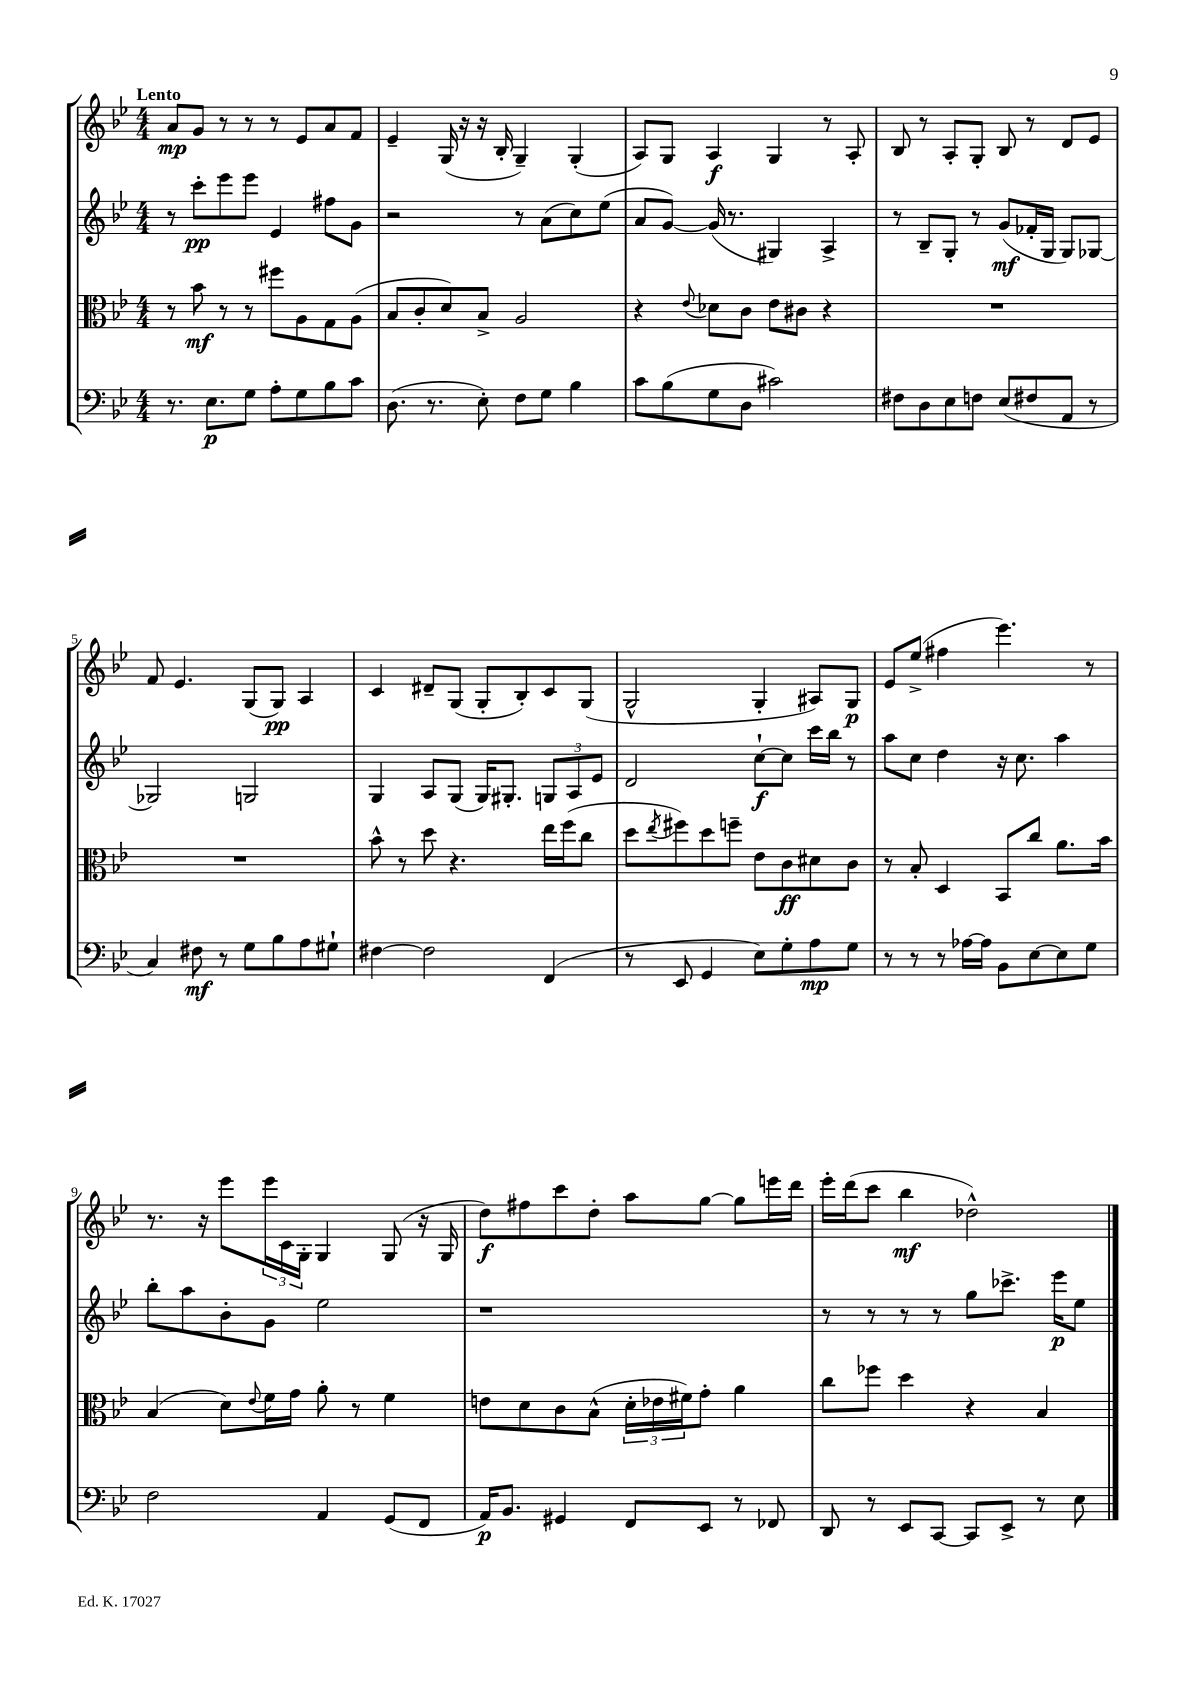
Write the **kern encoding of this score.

**kern	**kern	**kern	**kern
*staff4	*staff3	*staff2	*staff1
*clefF4	*clefC3	*clefG2	*clefG2
*k[b-e-]	*k[b-e-]	*k[b-e-]	*k[b-e-]
*M4/4	*M4/4	*M4/4	*M4/4
8.r	8r	8r	8a
.	8b-	8ccc'	8g
8.E-	.	.	.
.	8r	8eee-	8r
8G	8r	8eee-	8r
8A'	8ff#	4e-	8r
8G	8A	.	8e-
8B-	8G	8ff#	8a
8c	(8A	8g	8f
=	=	=	=
(8.D	8B-	2r	4e-~
.	8c'	.	.
8.r	.	.	.
.	8d)	.	(16G
.	.	.	16r
8E-')	8B-^	.	16r
.	.	.	16B-'
8F	2A	8r	4G~)
8G	.	(8a	.
4B-	.	8cc)	(4G'
.	.	(8ee-	.
=	=	=	=
8c	4r	8a	8A)
(8B-	.	[8g)	8G
.	8qqe-	.	.
8G	8d-	(16g]	4A
.	.	8.r	.
8D	8c	.	.
2c#)	8e-	4G#)	4G
.	8c#	.	.
.	4r	4A^	8r
.	.	.	8A'
=	=	=	=
8F#	1r	8r	8B-
8D	.	8B-~	8r
8E-	.	8G'	8A'
8F	.	8r	8G'
(8E-	.	(8g	8B-
8F#	.	16f-'	8r
.	.	16G	.
8AA	.	8G)	8d
8r	.	[8G-	8e-
=	=	=	=
4C)	1r	2G-]	8f
.	.	.	4.e-
8F#	.	.	.
8r	.	.	.
8G	.	2G	(8G
8B-	.	.	8G)
8A	.	.	4A
8G#`	.	.	.
=	=	=	=
[4F#	8b-^^	4G	4c
.	8r	.	.
2F#]	8dd	8A	8d#~
.	4.r	(8G	(8G
.	.	16G)	8G'
.	.	8.G#'	.
.	.	.	8B-')
(4FF	16ee-	12G	8c
.	(16ff	.	.
.	.	12A	.
.	8cc	.	(8G
.	.	12e-	.
=	=	=	=
8r	8dd	2d	2G^^
.	8qee-	.	.
8EE-	8ff#)	.	.
4GG	8dd	.	.
.	8ff~	.	.
8E-)	8e-	[8cc`	4G'
8G'	8c	8cc]	.
8A	8d#	16ccc	8A#)
.	.	16bb-	.
8G	8c	8r	8G
=	=	=	=
8r	8r	8aa	8e-
8r	8B-'	8cc	(8ee-^
8r	4D	4dd	4ff#
[16A-	.	.	.
16A-]	.	.	.
8BB-	8BB-	16r	4.eee-)
.	.	8.cc	.
[8E-	8cc	.	.
8E-]	8.a	4aa	.
8G	.	.	8r
.	16b-	.	.
=	=	=	=
2F	(4B-	8bb-'	8.r
.	.	8aa	.
.	.	.	16r
.	8d)	8b-'	8eee-
.	8qqe-	.	.
.	16f	8g	24eee-
.	.	.	24c
.	16g	.	.
.	.	.	24G'
4AA	8a'	2ee-	4G
.	8r	.	.
(8GG	4f	.	(8G
8FF	.	.	16r
.	.	.	16G
=	=	=	=
16AA)	8e	1r	8dd)
8.BB-	.	.	.
.	8d	.	8ff#
4GG#	8c	.	8ccc
.	(8B-^^	.	8dd'
8FF	24d'	.	8aa
.	24e-	.	.
.	24f#)	.	.
8EE-	8g'	.	[8gg
8r	4a	.	8gg]
8FF-	.	.	16eee
.	.	.	16ddd
=	=	=	=
8DD	8cc	8r	16eee-'
.	.	.	(16ddd
8r	8ff-	8r	8ccc
8EE-	4dd	8r	4bb-
[8CC	.	8r	.
8CC]	4r	8gg	2dd-^^)
8EE-^	.	8.ccc-^	.
8r	4B-	.	.
.	.	16eee-	.
8E-	.	8ee-	.
==	==	==	==
*-	*-	*-	*-
